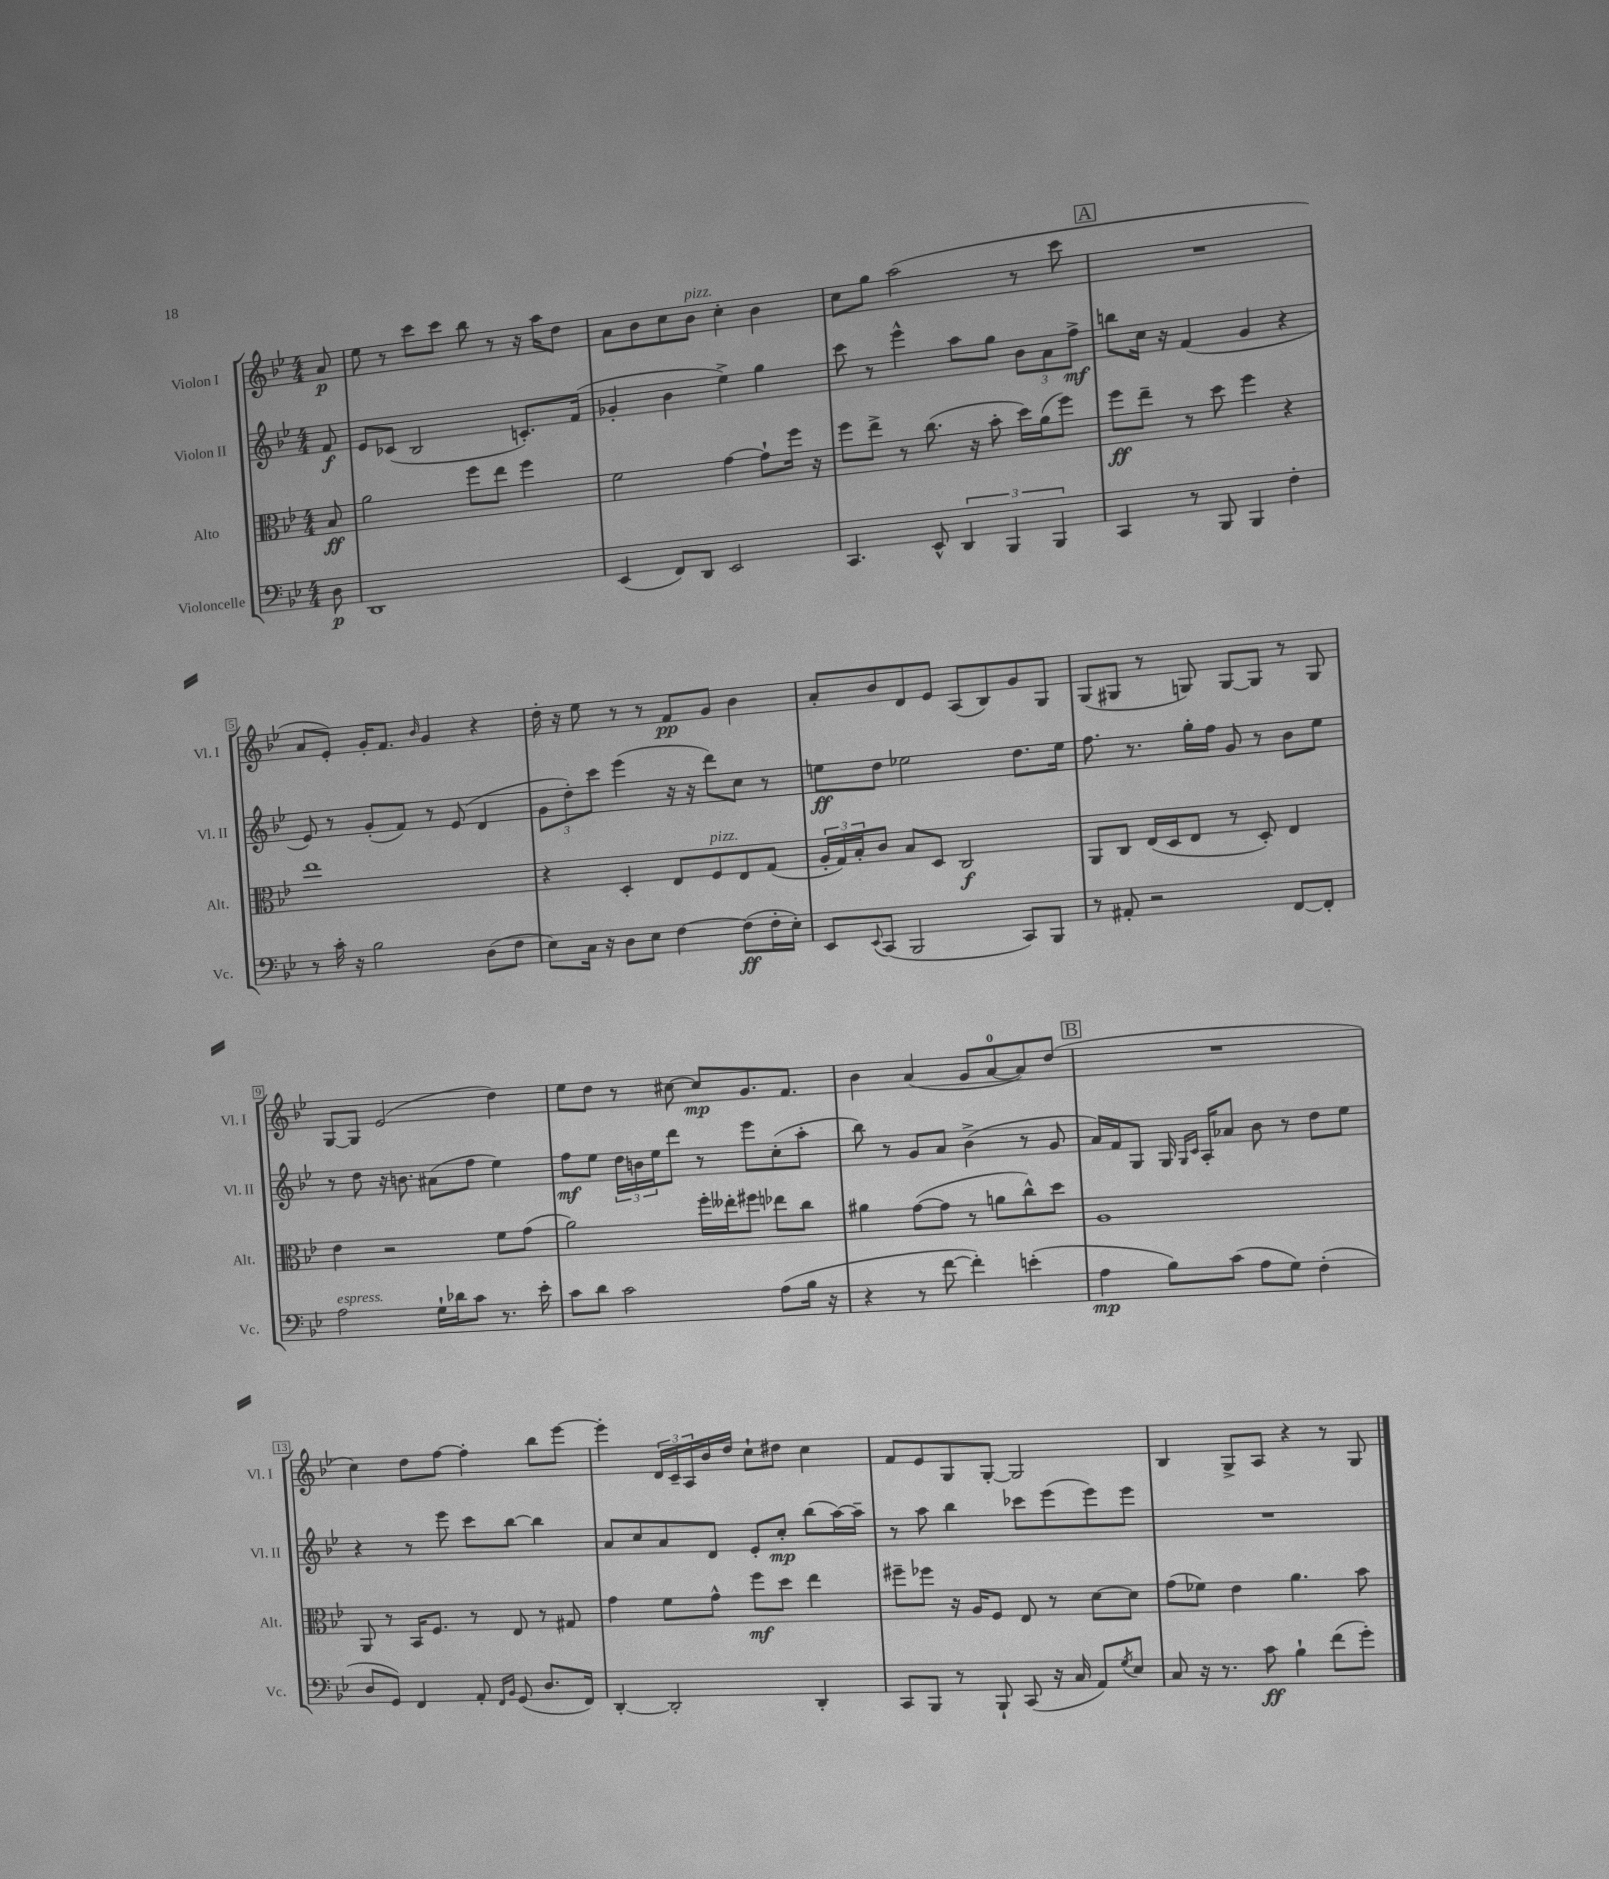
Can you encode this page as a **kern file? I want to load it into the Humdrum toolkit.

**kern	**dynam	**kern	**dynam	**kern	**dynam	**kern	**dynam
*part4	*part4	*part3	*part3	*part2	*part2	*part1	*part1
*staff4	*staff4	*staff3	*staff3	*staff2	*staff2	*staff1	*staff1
*I"Violoncelle	*	*I"Alto	*	*I"Violon II	*	*I"Violon I	*
*I'Vc.	*	*I'Alt.	*	*I'Vl. II	*	*I'Vl. I	*
*clefF4	*	*clefC3	*	*clefG2	*	*clefG2	*
*k[b-e-]	*	*k[b-e-]	*	*k[b-e-]	*	*k[b-e-]	*
*M4/4	*	*M4/4	*	*M4/4	*	*M4/4	*
=	=	=	=	=	=	=	=
8D\	p	8B-/	ff	8f/	f	8a/	p
=1	=1	=1	=1	=1	=1	=1	=1
1DD	.	2a\	.	8e-/L	.	8ee-\	.
.	.	.	.	(8c-X/J	.	8r	.
.	.	.	.	2B-/	.	8ccc\L	.
.	.	.	.	.	.	8ccc\J	.
.	.	8ff\L	.	.	.	8bb-\	.
.	.	8ee-\J	.	.	.	8r	.
.	.	4ff\	.	8.cn'/L)	.	16r	.
.	.	.	.	.	.	16aa\KL	.
.	.	.	.	.	.	8dd\J	.
.	.	.	.	(16f/Jk	.	.	.
=2	=2	=2	=2	=2	=2	=2	=2
(4EE-/	.	2f\	.	4g-X'/	.	8a\L	.
.	.	.	.	.	.	8b-\	.
8FF/L)	.	.	.	4b-\	.	8cc\	.
!	!	!	!	!	!	!LO:TX:a:i:t=pizz.	!
8DD/J	.	.	.	.	.	8b-\J	.
2EE-/	.	[4g\	.	4ee-^\)	.	4cc'\	.
.	.	8g`\L]	.	4gg\	.	4b-\	.
.	.	16ff\Jk	.	.	.	.	.
.	.	16r	.	.	.	.	.
=3	=3	=3	=3	=3	=3	=3	=3
4.CC/	.	8ff\L	.	8ccc\	.	8cc\L	.
.	.	8ee-^\J	.	8r	.	8gg\J	.
.	.	8r	.	4eee-^^\	.	(2aa\	.
8EE-^^/	.	(8.cc\	.	.	.	.	.
6DD/	.	.	.	8aa\L	.	.	.
.	.	16r	.	.	.	.	.
.	.	8b-'\	.	8gg\J	.	.	.
6BBB-/	.	.	.	.	.	.	.
.	.	16dd\LL)	.	12b-\L	.	8r	.
.	.	(16a\J	.	.	.	.	.
6BBB-/	.	.	.	12a\	.	.	.
.	.	8ff\J)	.	.	.	8ccc\	.
.	.	.	.	12ff^\J	mf	.	.
!!LO:REH:place=s1:t=A
=4	=4	=4	=4	=4	=4	=4	=4
4CC/	.	8ff\L	ff	8bbn\L	.	1r	.
.	.	8ee-~\J	.	16cc\Jk	.	.	.
.	.	.	.	16r	.	.	.
8r	.	8r	.	(4f/	.	.	.
8BBB-/	.	8dd\	.	.	.	.	.
4BBB-/	.	4ff\	.	4g/	.	.	.
4F'\	.	4r	.	4r	.	.	.
!!LO:LB:g=z
=5	=5	=5	=5	=5	=5	=5	=5
8r	.	1ee-	.	8e-/)	.	8a/L	.
16c'\	.	.	.	8r	.	8e-'/J)	.
16r	.	.	.	.	.	.	.
2B-\	.	.	.	(8g'/L	.	16g'/KL	.
.	.	.	.	.	.	8.f/J	.
.	.	.	.	8f/J)	.	.	.
.	.	.	.	.	.	16qqb-/	.
.	.	.	.	8r	.	4g/	.
.	.	.	.	(8e-/	.	.	.
(8D\L	.	.	.	4d/	.	4r	.
8F\J	.	.	.	.	.	.	.
=6	=6	=6	=6	=6	=6	=6	=6
8E-\L)	.	4r	.	12g\L	.	16dd'\	.
.	.	.	.	.	.	16r	.
.	.	.	.	12dd'\)	.	.	.
16C\Jk	.	.	.	.	.	8ee-\	.
.	.	.	.	12ccc\J	.	.	.
16r	.	.	.	.	.	.	.
8D\L	.	4D'/	.	(4eee-\	.	8r	.
8E-\J	.	.	.	.	.	8r	.
[4F\	.	8E-/L	.	16r	.	8f/L	pp
.	.	.	.	16r	.	.	.
!	!	!LO:TX:a:i:t=pizz.	!	!	!	!	!
.	.	8F/	.	8ddd\L)	.	8g/J	.
(8F\L]	ff	8E-/	.	8cc\J	.	4b-\	.
16F'\L	.	(8G/J	.	8r	.	.	.
16E-'\JJ)	.	.	.	.	.	.	.
=7	=7	=7	=7	=7	=7	=7	=7
8EE-/L	.	24A'/LL	.	8een\L	ff	8a'/L	.
.	.	24G/)	.	.	.	.	.
.	.	24B-'/J	.	.	.	.	.
8qqEE-/	.	.	.	.	.	.	.
(8CC/J	.	8c/J	.	8dd\J	.	8b-/	.
2BBB-/	.	8B-/L	.	2ee-X\	.	8d/	.
.	.	8D/J	.	.	.	8e-/J	.
.	.	2C/	f	.	.	(8A/L	.
.	.	.	.	.	.	8B-/)	.
8CC/L)	.	.	.	8.dd\L	.	8g/	.
8BBB-/J	.	.	.	.	.	8G/J	.
.	.	.	.	16ee-\Jk	.	.	.
=8	=8	=8	=8	=8	=8	=8	=8
8r	.	8AA/L	.	8.ff\	.	(8G/L	.
8AA#X'/	.	8C/J	.	.	.	8G#X/J	.
.	.	.	.	8.r	.	.	.
2r	.	(16E-/LL	.	.	.	8r	.
.	.	16D/J	.	.	.	.	.
.	.	8E-/J	.	16gg'\LL	.	8Gn/)	.
.	.	.	.	16ff\JJ	.	.	.
.	.	8r	.	8g/	.	[8G/L	.
.	.	8D'/)	.	8r	.	8G/J]	.
[8FF/L	.	4E-/	.	8b-\L	.	8r	.
8FF'/J]	.	.	.	8ee-\J	.	8G/	.
!!LO:LB:g=z
=9	=9	=9	=9	=9	=9	=9	=9
!LO:TX:a:i:t=espress.	!	!	!	!	!	!	!
2A\	.	4e-\	.	8r	.	[8G/L	.
.	.	.	.	8dd\	.	8G/J]	.
.	.	2r	.	16r	.	(2e-/	.
.	.	.	.	8.bn\	.	.	.
16G`\LL	.	.	.	(8a#X\L	.	.	.
16d-X\J	.	.	.	.	.	.	.
8c\J	.	.	.	8ff\J	.	.	.
8.r	.	8f\L	.	4ee-\)	.	4dd\)	.
.	.	(8g\J	.	.	.	.	.
16e-'\	.	.	.	.	.	.	.
=10	=10	=10	=10	=10	=10	=10	=10
8c\L	.	2a\)	.	8ff\L	mf	8ee-\L	.
8d\J	.	.	.	8ee-\J	.	8dd\J	.
2c\	.	.	.	24dd\LL	.	8r	.
.	.	.	.	24bn\	.	.	.
.	.	.	.	24ee-\J	.	.	.
.	.	.	.	8ddd\J	.	[8cc#X\	.
.	.	16ff'\LL	.	8r	.	8cc#/L]	mp
.	.	16ee--X'\J	.	.	.	.	.
.	.	8ff#X\J	.	8eee-\L	.	8.g/	.
(8A\L	.	8ee-X\L	.	(8cc'\	.	.	.
.	.	.	.	.	.	8.f/J	.
16B-\Jk	.	8cc\J	.	8aa'\J	.	.	.
16r	.	.	.	.	.	.	.
=11	=11	=11	=11	=11	=11	=11	=11
4r	.	4a#X\	.	8bb-\)	.	4b-\	.
.	.	.	.	8r	.	.	.
8r	.	([8g\L	.	8g/L	.	(4a/	.
[8f\	.	8g\J]	.	8a/J	.	.	.
4f'\])	.	8r	.	(4b-^\	.	8g/L	.
.	.	8an\L	.	.	.	[8a/	.
(4en'\	.	8cc^^\)	.	8r	.	8a/])	.
.	.	8dd\J	.	8g/	.	(8dd/J	.
!!LO:REH:place=s1:t=B
=12	=12	=12	=12	=12	=12	=12	=12
4A\	mp	1A	.	16a/LL)	.	1r	.
.	.	.	.	16f/J	.	.	.
.	.	.	.	8G/J	.	.	.
8B-\L)	.	.	.	16G/	.	.	.
.	.	.	.	16qqG/LL	.	.	.
.	.	.	.	16qqc/JJ	.	.	.
.	.	.	.	16A'/KL	.	.	.
(8c\J	.	.	.	8a-X/J	.	.	.
8A\L	.	.	.	8b-\	.	.	.
8G\J)	.	.	.	8r	.	.	.
(4F'\	.	.	.	8dd\L	.	.	.
.	.	.	.	8ee-\J	.	.	.
!!LO:LB:g=z
=13	=13	=13	=13	=13	=13	=13	=13
8D/L	.	8AA/	.	4r	.	4cc\)	.
8GG/J)	.	8r	.	.	.	.	.
4FF/	.	16BB-/KL	.	8r	.	8dd\L	.
.	.	8.F/J	.	.	.	.	.
.	.	.	.	8eee-\	.	[8ff\J	.
8AA'/	.	8r	.	8ccc\L	.	4ff'\]	.
16qqFF/LL	.	.	.	.	.	.	.
16qqBB-/JJ	.	.	.	.	.	.	.
(8GG/	.	8E-/	.	[8bb-\J	.	.	.
8.D/L	.	8r	.	4bb-\]	.	8bb-\L	.
.	.	8G#X/	.	.	.	[8eee-\J	.
16FF/Jk)	.	.	.	.	.	.	.
=14	=14	=14	=14	=14	=14	=14	=14
[4DD'/	.	4g\	.	8a/L	.	4eee-'\]	.
.	.	.	.	8cc/	.	.	.
2DD'/]	.	8f\L	.	8a/	.	24d/LL	.
.	.	.	.	.	.	24c~/	.
.	.	.	.	.	.	24A/	.
.	.	8g^^\J	.	8d/J	.	16b-/	.
.	.	.	.	.	.	16dd/JJ	.
.	.	8ff\L	mf	8e-'/L	.	8cc`\L	.
.	.	8dd\J	.	8cc'/J	mp	8dd#X\J	.
4DD'/	.	4ee-\	.	(8bb-\L	.	4cc\	.
.	.	.	.	[16aa\L)	.	.	.
.	.	.	.	16aa~\JJ]	.	.	.
=15	=15	=15	=15	=15	=15	=15	=15
8CC/L	.	8ff#X~\L	.	8r	.	8f/L	.
8BBB-/J	.	8ff-X\J	.	8aa\	.	8e-/	.
8r	.	16r	.	4bb-\	.	8G/	.
.	.	16A/KL	.	.	.	.	.
8BBB-`/	.	8F/J	.	.	.	[8G'/J	.
(8CC/	.	8E-/	.	8ccc-X\L	.	2G/]	.
16r	.	8r	.	(8eee-\	.	.	.
16C/	.	.	.	.	.	.	.
8AA/L)	.	[8d\L	.	8eee-\)	.	.	.
8qG/	.	.	.	.	.	.	.
8E-/J	.	8d\J]	.	8eee-\J	.	.	.
=16	=16	=16	=16	=16	=16	=16	=16
8C/	.	(8g\L	.	1r	.	4B-/	.
16r	.	8f-X\J)	.	.	.	.	.
8.r	.	.	.	.	.	.	.
.	.	4e-\	.	.	.	8G^/L	.
8c\	ff	.	.	.	.	8A/J	.
4B-`\	.	4.a\	.	.	.	4r	.
(8f\L	.	.	.	.	.	8r	.
8g'\J)	.	8b-\	.	.	.	8G/	.
==	==	==	==	==	==	==	==
*-	*-	*-	*-	*-	*-	*-	*-
